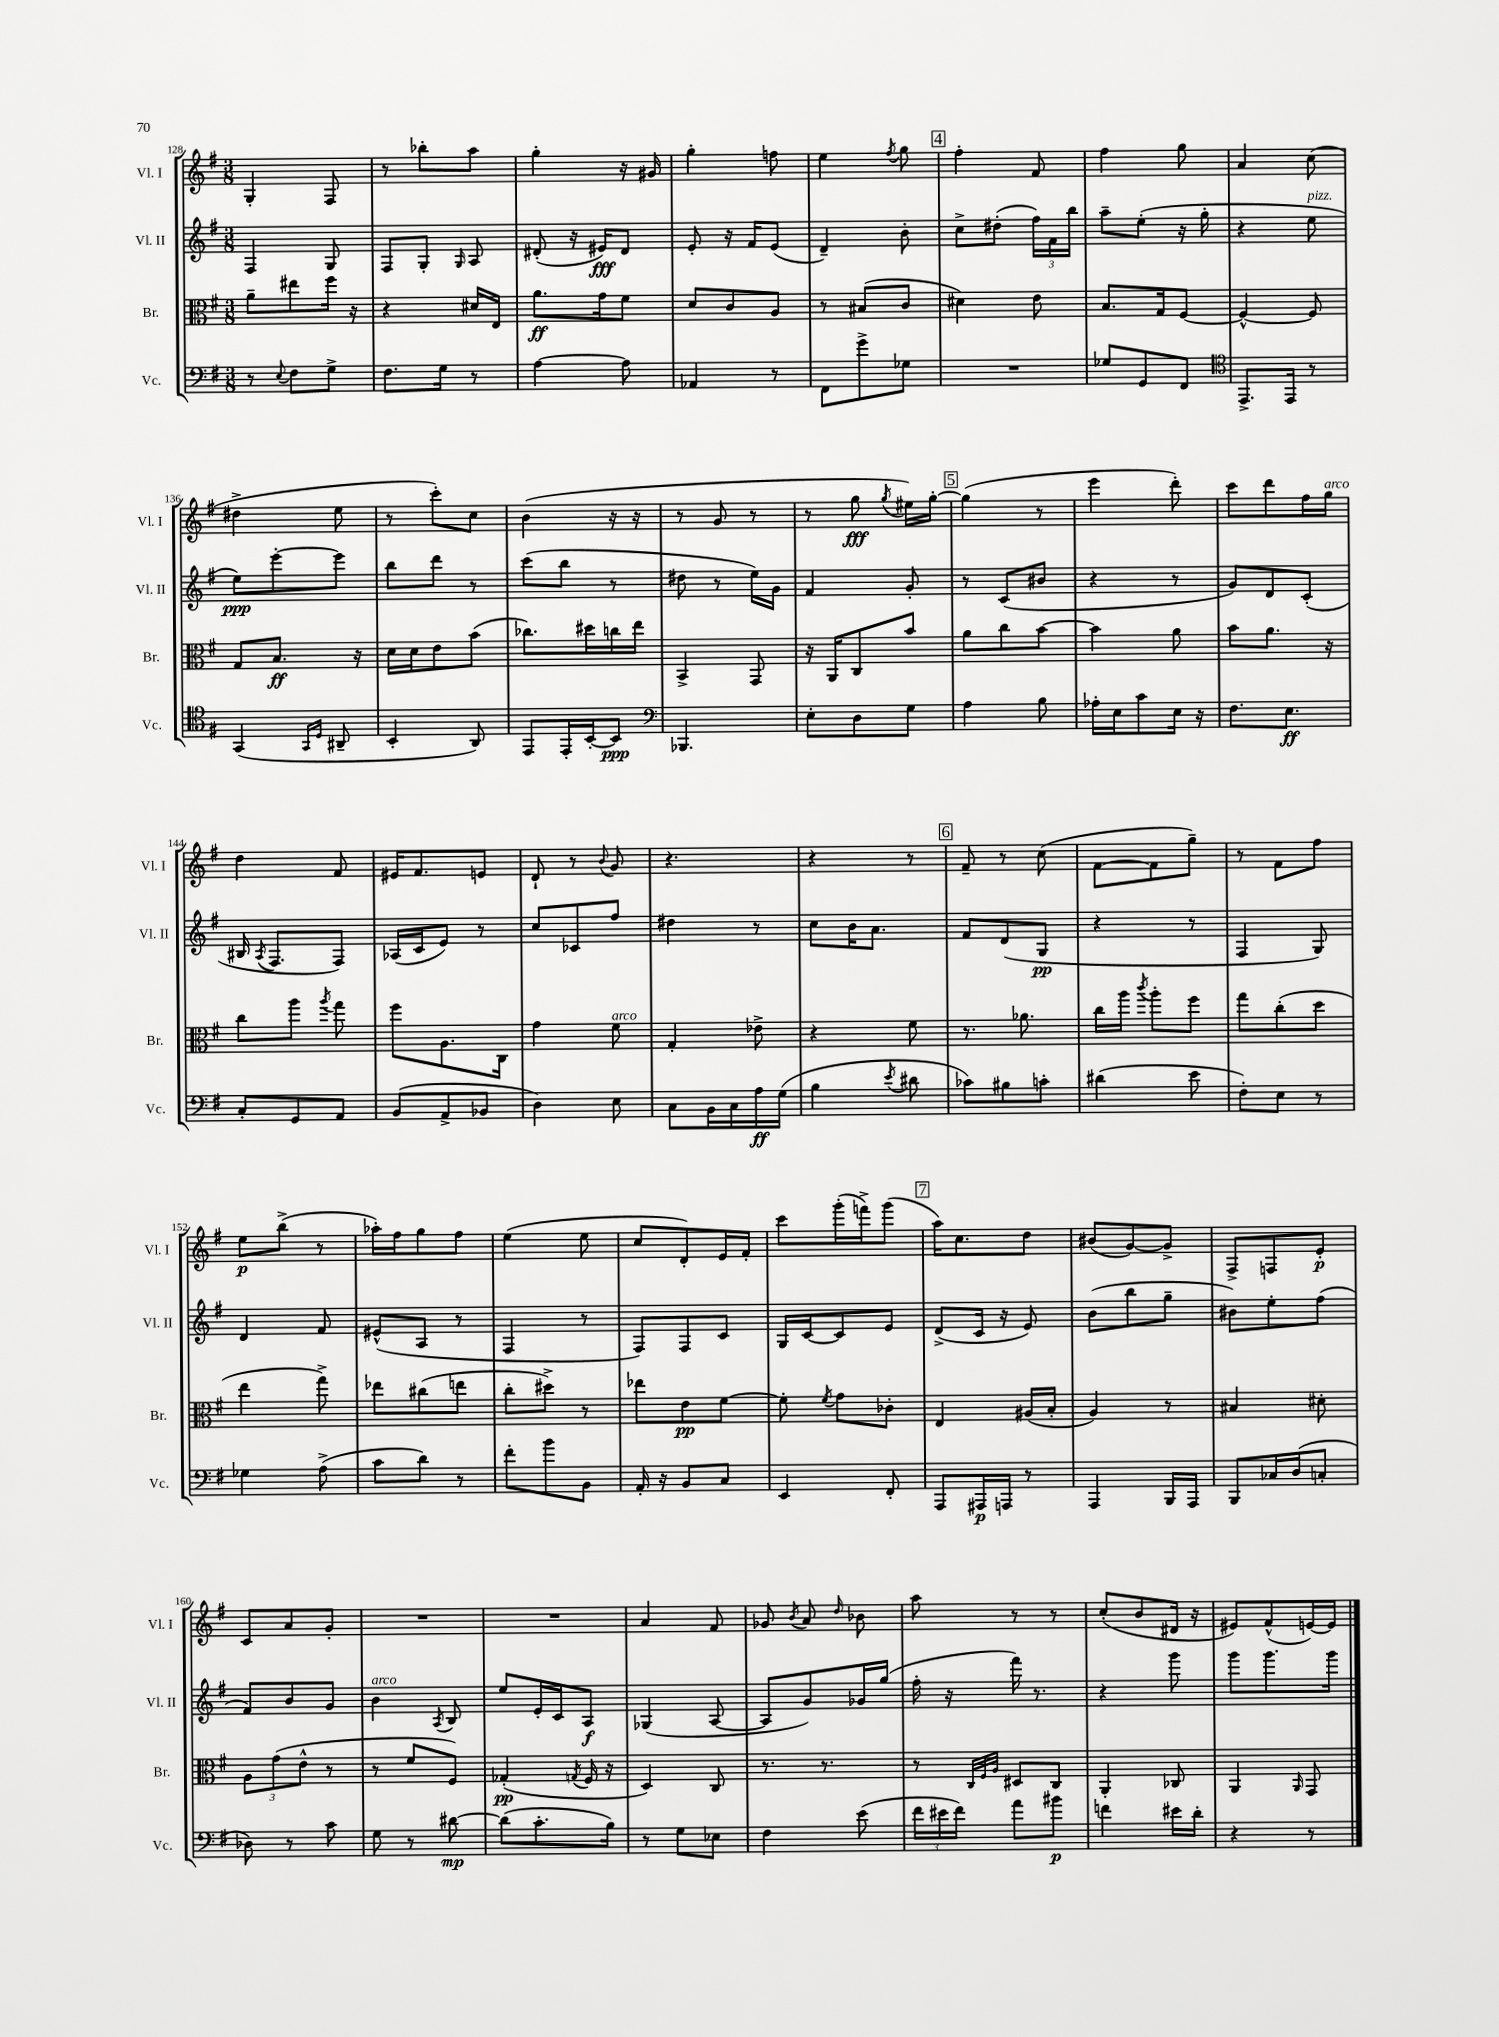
<<
\new StaffGroup <<
\new Staff = "s0" \with { instrumentName = "Vl. I" shortInstrumentName = "Vl. I" } {
    \clef treble \key g \major \numericTimeSignature \time 3/8
    \autoBeamOff g4-. fis8 |
    r8 bes''8[-. a''8] |
    g''4-. r16 gis'16 |
    g''4-. f''8 |
    e''4 \acciaccatura { fis''8 } g''8 |
    \mark \markup { \box "4" } fis''4-. fis'8 |
    fis''4 g''8 |
    a'4 c''8( |
    dis''4-> e''8 |
    r8 c'''8[-.) c''8] |
    b'4( r16 r16 |
    r8 g'8 r8 |
    r8 g''8\fff \acciaccatura { g''8 } eis''16[) g''16]~-. |
    \mark \markup { \box "5" } g''4( r8 |
    e'''4 d'''8-.) |
    c'''8[ d'''8 fis''16 g''16]^\markup { \italic "arco" } |
    d''4 fis'8 |
    eis'16[ fis'8. e'8] |
    d'8-! r8 \appoggiatura { b'8 } g'8 |
    r4. |
    r4 r8 |
    \mark \markup { \box "6" } fis'8-- r8 c''8( |
    fis'8[~ fis'8 g''8]--) |
    r8 fis'8[ fis''8] |
    e''8[\p b''8]->( r8 |
    aes''16[-.) fis''16 g''8 fis''8] |
    e''4( e''8 |
    c''8[ d'8-.) e'16 fis'16]-. |
    c'''8[ g'''16-.( f'''16->) g'''8]( |
    \mark \markup { \box "7" } a''16[) c''8. d''8] |
    bis'8[( g'8~) g'8]-> |
    fis8[-> f8 e'8]-.\p |
    c'8[ a'8 g'8]-. |
    R4. |
    R4. |
    a'4 fis'8 |
    ges'8 \acciaccatura { b'8 } a'8 \grace { d''16 } bes'8 |
    a''8 r8 r8 |
    c''8[-.( b'8 dis'16] r16 |
    eis'8[) fis'8-^( e'16~) e'16] \bar "|." |
}
\new Staff = "s1" \with { instrumentName = "Vl. II" shortInstrumentName = "Vl. II" } {
    \clef treble \key g \major \numericTimeSignature \time 3/8
    \autoBeamOff fis4 g8 |
    fis8[ g8]-. \grace { g16 } a8 |
    dis'8-.( r16 eis'16[\fff) dis'8] |
    e'8-. r16 fis'16[ e'8]( |
    d'4--) b'8-. |
    \mark \markup { \box "4" } c''8[-> dis''8]-.( \tuplet 3/2 { fis''16[) fis'16 b''16] } |
    a''8[-- e''8]-.( r16 g''16-. |
    r4 e''8^\markup { \italic "pizz." } |
    e''8[\ppp) e'''8~-. e'''8] |
    b''8[ d'''8] r8 |
    c'''8[( b''8] r8 |
    dis''8 r8 e''16[) g'16] |
    fis'4 g'8-. |
    \mark \markup { \box "5" } r8 c'8[( bis'8] |
    r4 r8 |
    g'8[) d'8 c'8]-.( |
    bis16 \acciaccatura { a8 } fis8.[ fis8]) |
    aes16[( c'16 e'8]) r8 |
    c''8[ ces'8 fis''8] |
    dis''4 r8 |
    c''8[ b'16 a'8.] |
    \mark \markup { \box "6" } fis'8[ d'8( g8]\pp |
    r4 r8 |
    fis4 g8) |
    d'4 fis'8 |
    eis'8[-^( a8] r8 |
    fis4 r8 |
    fis8[) fis8 c'8] |
    g16[ c'16~ c'8 e'8] |
    \mark \markup { \box "7" } d'8[->( c'16] r16 e'8) |
    b'8[( b''8 g''8]-- |
    bis'8[) e''8-. fis''8]( |
    fis'8[) b'8 g'8] |
    b'4^\markup { \italic "arco" } \acciaccatura { a8 } b8 |
    e''8[ e'16-. c'16 a8]\f |
    ges4( a8~ |
    a8[ g'8) ges'16 g''16]( |
    fis''16-. r16 fis'''16) r8. |
    r4 g'''8 |
    g'''8[ g'''8. g'''16] \bar "|." |
}
\new Staff = "s2" \with { instrumentName = "Br." shortInstrumentName = "Br." } {
    \clef alto \key g \major \numericTimeSignature \time 3/8
    \autoBeamOff a'8[-- eis''8 fis''16] r16 |
    r4 dis'16[ e16] |
    a'8.[\ff g'16 fis'8] |
    d'8[ c'8 a8] |
    r8 bis8[( c'8] |
    \mark \markup { \box "4" } dis'4) e'8 |
    b8.[ g16 fis8]~ |
    fis4~-^ fis8 |
    g8[ b8.]\ff r16 |
    d'16[ d'16 e'8 b'8]( |
    ces''8.[) dis''16 c''16 e''16] |
    b,4-> g,8 |
    r16 a,16[ c8 b'8] |
    \mark \markup { \box "5" } a'8[ c''8 b'8]~ |
    b'4 a'8 |
    b'8[ a'8.] r16 |
    c''8[ a''8] \acciaccatura { a''8 } g''8 |
    fis''8[ a8. c16] |
    g'4 fis'8^\markup { \italic "arco" } |
    g4-. ees'8-> |
    r4 fis'8 |
    \mark \markup { \box "6" } r8. aes'8. |
    c''16[ a''16] \acciaccatura { c'''8 } a''8[-. fis''8] |
    g''8[ c''8-.( d''8] |
    e''4 g''8->) |
    ees''8[ cis''8( e''8] |
    c''8[-. dis''8]->) r8 |
    ees''8[ e'8\pp fis'8]~ |
    fis'8-. \acciaccatura { fis'8 } g'8[ ces'8]-. |
    \mark \markup { \box "7" } e4 ais16[( b16]-. |
    a4) r8 |
    bis4 dis'8-. |
    \tuplet 3/2 { a8[ g'8( e'8]-^ } r8 |
    r8 fis'8[ fis8]) |
    ges4-.\pp( \acciaccatura { g8 } fis16 r16 |
    d4) c8 |
    r8. r8. |
    r8 \grace { c32[ fis32 a32] } dis8[ c8] |
    a,4-. ces8 |
    a,4 \grace { a,16 } g,8 \bar "|." |
}
\new Staff = "s3" \with { instrumentName = "Vc." shortInstrumentName = "Vc." } {
    \clef bass \key g \major \numericTimeSignature \time 3/8
    \autoBeamOff r8 \appoggiatura { e8 } fis8[ g8]-> |
    fis8.[ g16] r8 |
    a4~ a8 |
    aes,4 r8 |
    fis,8[ g'8-> ges8] |
    \mark \markup { \box "4" } R4. |
    ges8[ g,8 fis,8] |
    \clef tenor e,8.[-> e,16] r8 |
    g,4( \grace { g,16[ d16] } ais,8-- |
    b,4-. a,8) |
    e,8[ e,16-. b,16~-. b,8]\ppp |
    \clef bass bes,,4. |
    e8[-. d8 g8] |
    \mark \markup { \box "5" } a4 b8 |
    aes16[-. e16 c'8 e16] r16 |
    fis8.[ e8.]\ff |
    c8[-. g,8 a,8] |
    b,8[( a,8-> bes,8] |
    d4) e8 |
    c8[ b,16 c16 a16\ff g16]( |
    b4 \acciaccatura { e'8 } dis'8 |
    \mark \markup { \box "6" } ces'8[) bis8 c'8]-. |
    dis'4( e'8 |
    fis8[-.) e8] r8 |
    ges4 a8->( |
    c'8[ d'8]) r8 |
    fis'8[-. b'8 b,8] |
    a,16-. r16 b,8[ c8] |
    e,4 fis,8-. |
    \mark \markup { \box "7" } a,,8[ ais,,16\p a,,16] r8 |
    a,,4 b,,16[ a,,16] |
    b,,8[ ces16 d16( c8]-. |
    des8) r8 c'8 |
    g8 r8 dis'8~\mp |
    dis'8[( c'8.-. b16]) |
    r8 g8[ ees8] |
    fis4 e'8( |
    \tuplet 3/2 { fis'16[ eis'16 fis'16]) } a'8[ bis'8]\p |
    f'4 eis'16[ d'16]-. |
    r4 r8 \bar "|." |
}
>>
>>
\layout { \context { \Score currentBarNumber = #128 } }
